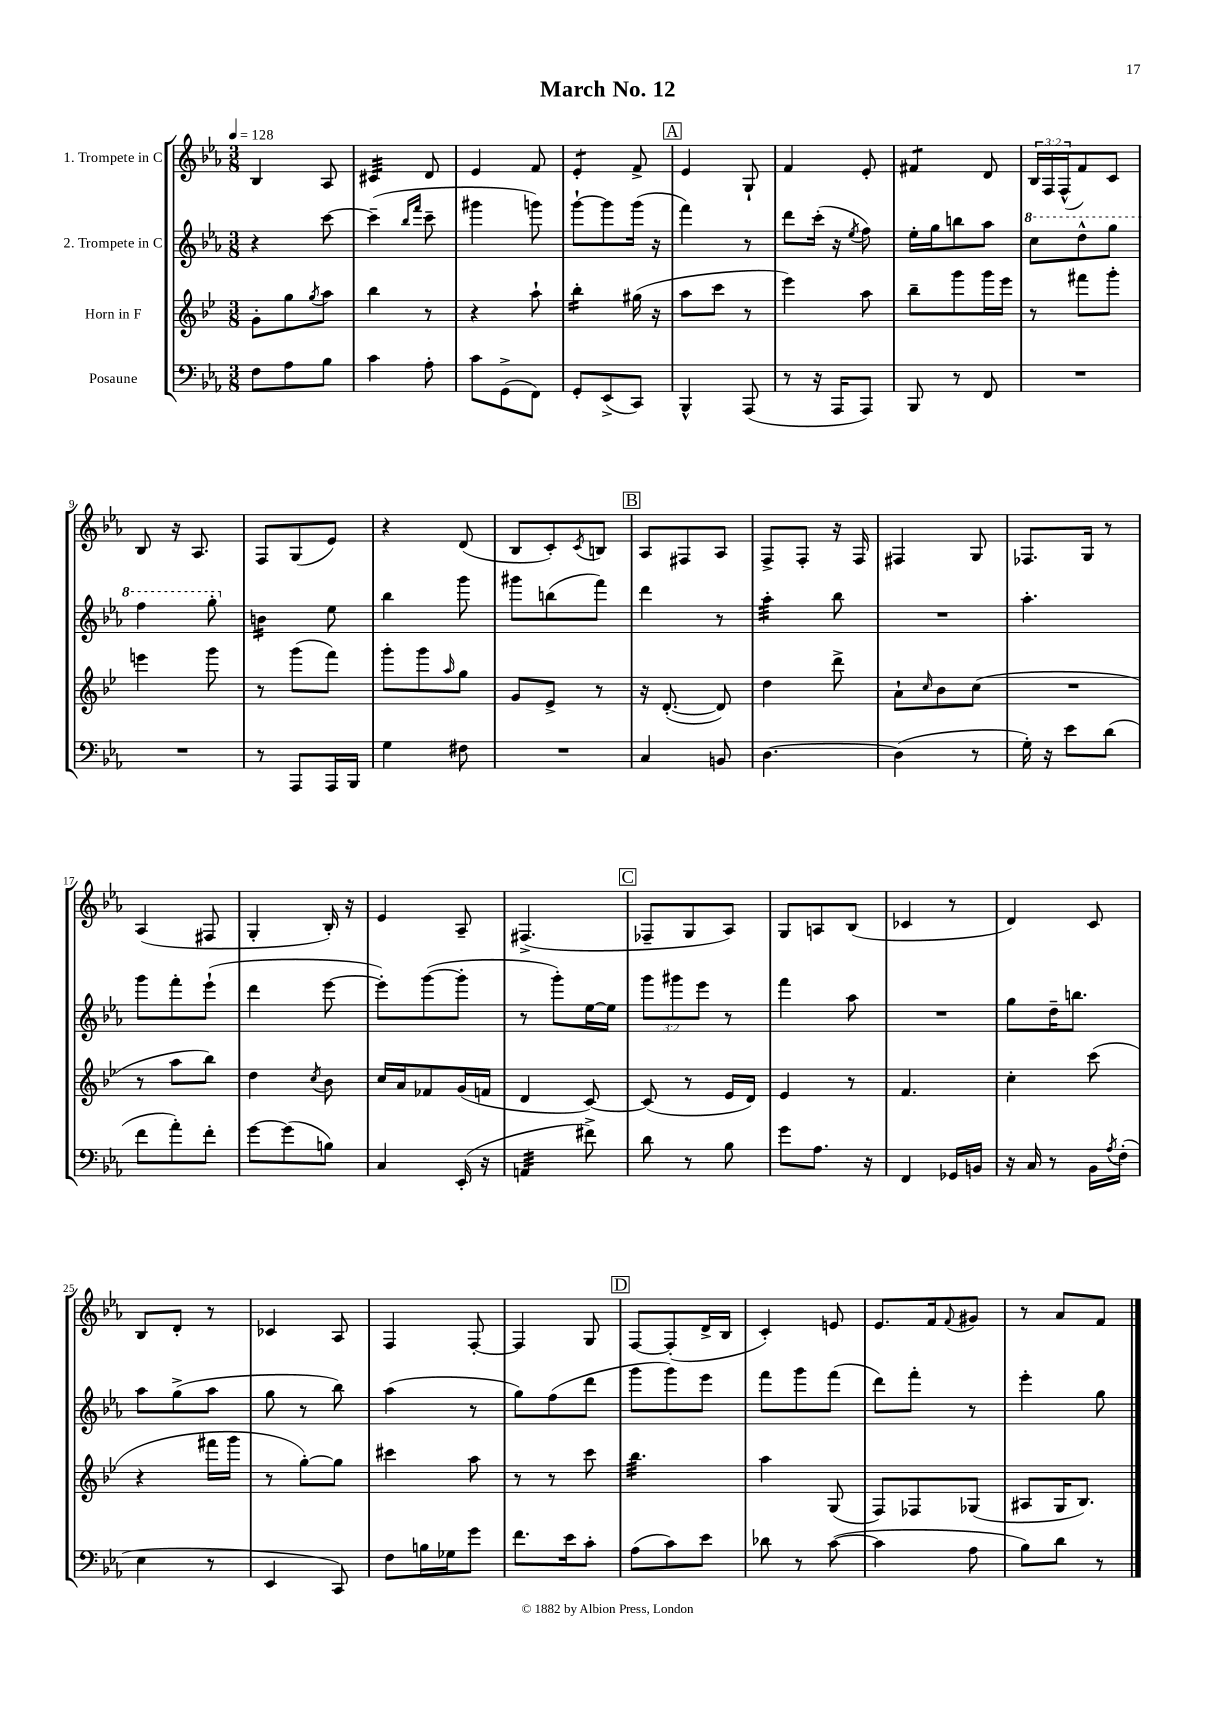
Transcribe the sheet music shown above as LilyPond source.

\header { title = "March No. 12" }
<<
\new StaffGroup <<
\new Staff = "s0" \with { instrumentName = "1. Trompete in C" } {
    \clef treble \key ees \major \numericTimeSignature \time 3/8 \override Staff.TupletNumber.text = #tuplet-number::calc-fraction-text \tempo 4 = 128
    bes4 aes8 |
    cis'4:32 d'8 |
    ees'4 f'8 |
    ees'4:8-. f'8-> |
    \mark \markup { \box "A" } ees'4 g8-! |
    f'4 ees'8-. |
    fis'4:8 d'8 |
    \tuplet 3/2 { bes16 f16 f16-^( } f'8) c'8 |
    bes8 r16 aes8. |
    f8 g8( ees'8) |
    r4 d'8( |
    bes8 c'8-.) \acciaccatura { c'8 } b8 |
    \mark \markup { \box "B" } aes8 fis8 aes8 |
    f8-> f8-. r16 f16 |
    fis4 g8 |
    fes8. g16 r8 |
    aes4( fis8 |
    g4-. bes16-.) r16 |
    ees'4 aes8-- |
    fis4.->( |
    \mark \markup { \box "C" } fes8-- g8 aes8) |
    g8 a8 bes8( |
    ces'4 r8 |
    d'4) c'8 |
    bes8 d'8-. r8 |
    ces'4 aes8 |
    f4 f8~-. |
    f4 g8 |
    \mark \markup { \box "D" } f8~ f8-.( d'16-> bes16 |
    c'4-.) e'8 |
    ees'8. f'16 \appoggiatura { f'8 } gis'8 |
    r8 aes'8 f'8 \bar "|." |
}
\new Staff = "s1" \with { instrumentName = "2. Trompete in C" } {
    \clef treble \key ees \major \numericTimeSignature \time 3/8 \override Staff.TupletNumber.text = #tuplet-number::calc-fraction-text
    r4 c'''8~ |
    c'''4--( \grace { bes''16 f'''16 } c'''8-- |
    gis'''4 g'''8) |
    g'''8~-! g'''8 g'''16( r16 |
    \mark \markup { \box "A" } f'''4) r8 |
    d'''8 c'''16-.( r16 \acciaccatura { ees''8 } f''8) |
    ees''16-. g''16 b''8 aes''8 |
    \ottava #1 c'''8 d'''8-^ g'''8 |
    f'''4 g'''8-. \ottava #0 |
    b'4:16 ees''8 |
    bes''4 g'''8 |
    gis'''8 b''8( f'''8) |
    \mark \markup { \box "B" } d'''4 r8 |
    aes''4:32-. bes''8 |
    R4. |
    aes''4.-. |
    g'''8 f'''8-. ees'''8-!( |
    d'''4 ees'''8~ |
    ees'''8-.) g'''8~( g'''8-. |
    r8 g'''8-.) ees''16~ ees''16 |
    \mark \markup { \box "C" } \tuplet 3/2 { g'''8 gis'''8 ees'''8 } r8 |
    f'''4 aes''8 |
    R4. |
    g''8 d''16-- b''8. |
    aes''8 g''8->( aes''8 |
    g''8 r8 bes''8) |
    aes''4( r8 |
    g''8) f''8( d'''8 |
    \mark \markup { \box "D" } g'''8 g'''8) ees'''8 |
    f'''8 g'''8 f'''8( |
    d'''8) f'''8-. r8 |
    ees'''4-. g''8 \bar "|." |
}
\new Staff = "s2" \with { instrumentName = "Horn in F" } {
    \clef treble \key bes \major \numericTimeSignature \time 3/8
    g'8-. g''8 \acciaccatura { g''8 } a''8 |
    bes''4 r8 |
    r4 a''8-! |
    bes''4:16-. gis''16( r16 |
    \mark \markup { \box "A" } a''8 c'''8 r8 |
    ees'''4) a''8 |
    bes''8-- g'''8 g'''16 ees'''16 |
    r8 fis'''8 g'''8-. |
    e'''4 g'''8 |
    r8 g'''8( f'''8) |
    g'''8-. g'''8 \grace { a''16 } g''8 |
    g'8 ees'8-> r8 |
    \mark \markup { \box "B" } r16 d'8.~-.( d'8) |
    d''4 d'''8-> |
    a'8-! \grace { c''16 } bes'8 c''8( |
    R4. |
    r8 a''8 bes''8) |
    d''4 \acciaccatura { c''8 } bes'8 |
    c''16 a'16 fes'8 g'16( f'16 |
    d'4 c'8~) |
    \mark \markup { \box "C" } c'8( r8 ees'16 d'16) |
    ees'4 r8 |
    f'4. |
    c''4-. c'''8( |
    r4 fis'''16 g'''16 |
    r8 g''8~-.) g''8 |
    cis'''4 a''8 |
    r8 r8 c'''8 |
    \mark \markup { \box "D" } bes''4.:32 |
    a''4 g8( |
    f8) fes8 ges8( |
    ais8 g16 bes8.) \bar "|." |
}
\new Staff = "s3" \with { instrumentName = "Posaune" } {
    \clef bass \key ees \major \numericTimeSignature \time 3/8
    f8 aes8 bes8 |
    c'4 aes8-. |
    c'8 g,8->( f,8) |
    g,8-. ees,8->( c,8) |
    \mark \markup { \box "A" } bes,,4-^ aes,,8( |
    r8 r16 aes,,16 aes,,8) |
    bes,,8 r8 f,8 |
    R4. |
    R4. |
    r8 aes,,8 aes,,16 bes,,16 |
    g4 fis8 |
    R4. |
    \mark \markup { \box "B" } c4 b,8 |
    d4.~ |
    d4( r8 |
    g16-.) r16 ees'8 d'8( |
    f'8 aes'8-.) f'8-. |
    g'8~ g'8( b8) |
    c4 ees,16-.( r16 |
    a,4:32 fis'8->) |
    \mark \markup { \box "C" } d'8 r8 bes8 |
    g'8 aes8. r16 |
    f,4 ges,16 b,16 |
    r16 c16 r8 bes,16 \acciaccatura { aes8 } f16-.( |
    ees4 r8 |
    ees,4 c,8) |
    f8 b16 ges16 g'8 |
    f'8. ees'16 c'8-. |
    \mark \markup { \box "D" } aes8( c'8) ees'8 |
    des'8 r8 c'8~( |
    c'4 aes8 |
    bes8) d'8 r8 \bar "|." |
}
>>
>>
